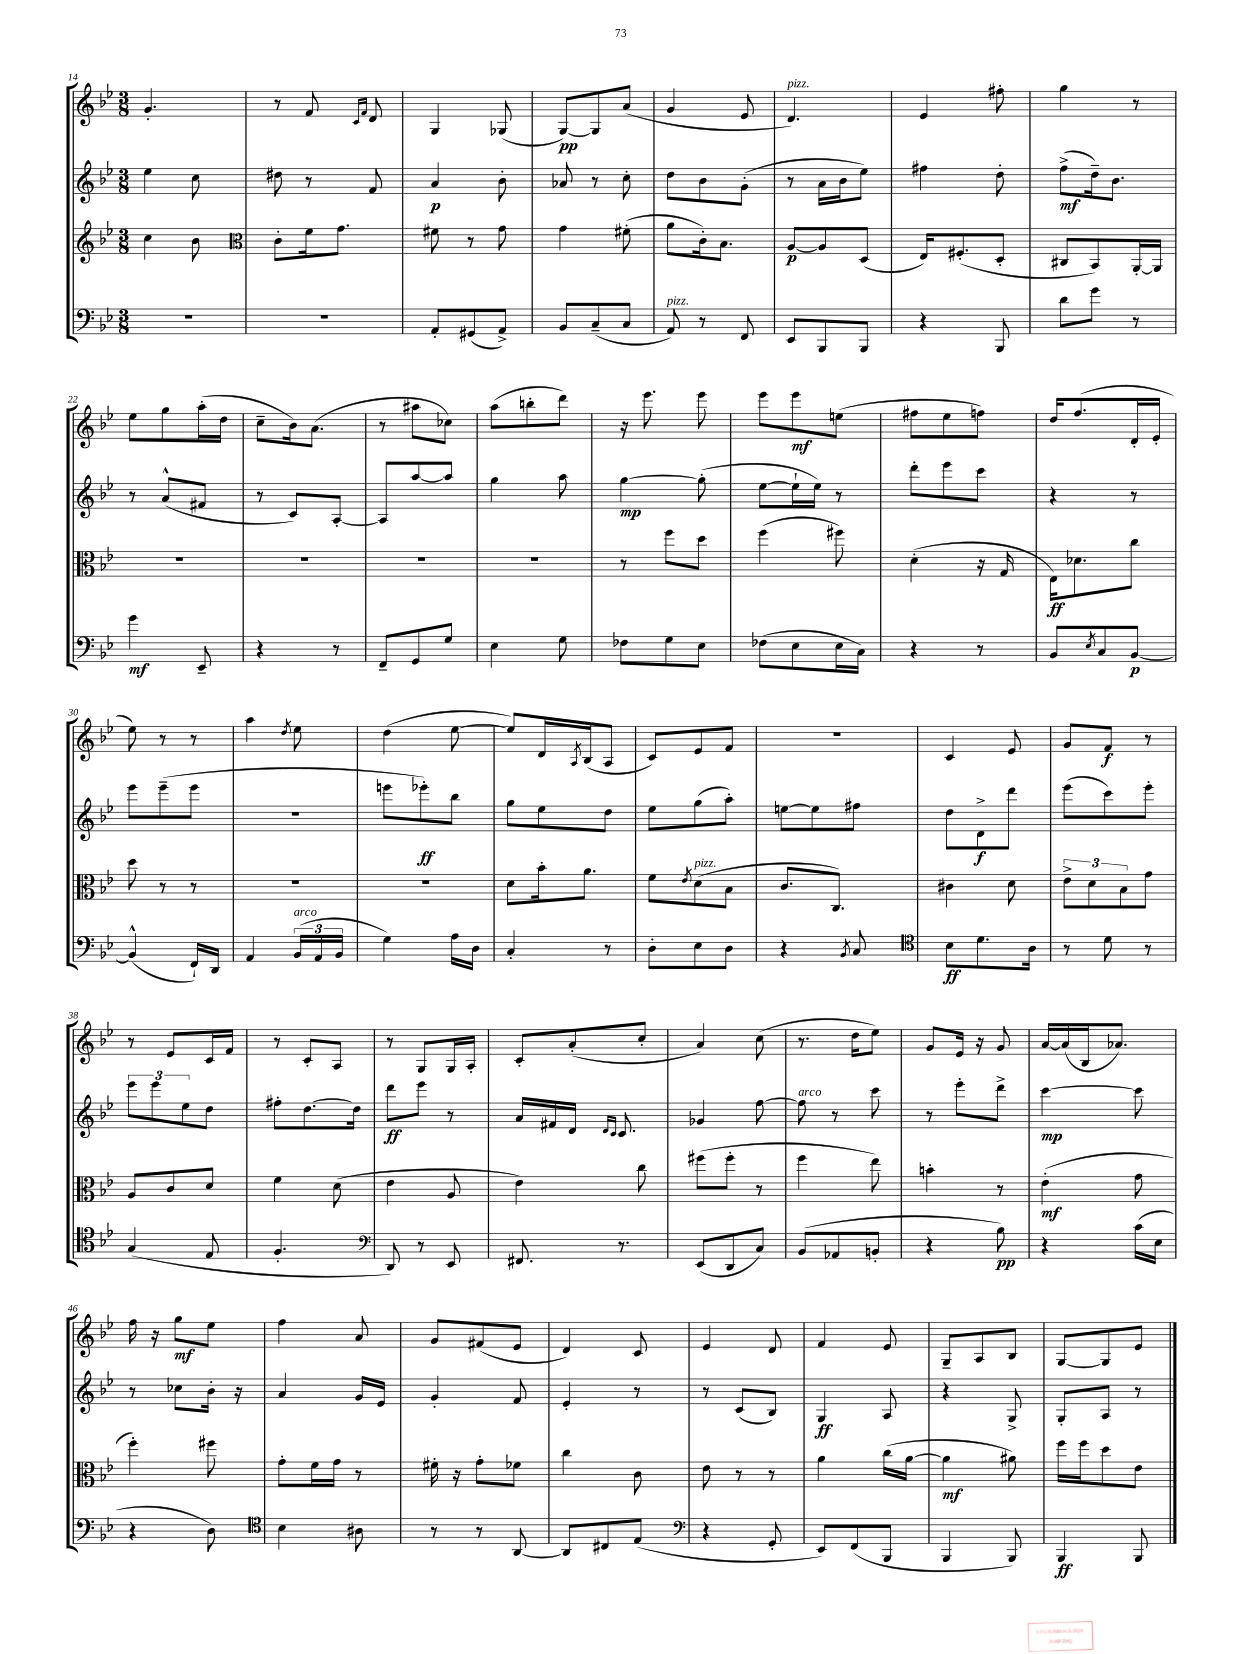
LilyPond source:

<<
\new StaffGroup <<
\new Staff = "s0" {
    \clef treble \key bes \major \numericTimeSignature \time 3/8
    g'4.-. |
    r8 f'8 \grace { c'16 f'16 } d'8 |
    g4 ges8( |
    g8~\pp) g8 a'8( |
    g'4 ees'8 |
    d'4.^\markup { \italic "pizz." }) |
    ees'4 fis''8-. |
    g''4 r8 |
    ees''8 g''8 a''16-.( d''16 |
    c''8-- bes'16) a'8.( |
    r8 ais''8 ces''8) |
    a''8( b''8-. d'''8) |
    r16 ees'''8. ees'''8 |
    ees'''8 ees'''8\mf e''8( |
    fis''8 ees''8 f''8) |
    d''16 f''8.( d'16-. ees'16-. |
    ees''8) r8 r8 |
    a''4 \acciaccatura { d''8 } ees''8 |
    d''4( ees''8~ |
    ees''8) d'16 \acciaccatura { a8 } bes16( a8 |
    c'8) ees'8 f'8 |
    R4. |
    c'4 ees'8 |
    g'8 f'8\f r8 |
    r8 ees'8 c'16 f'16 |
    r8 c'8-. a8 |
    r8 g8 g16 a16-. |
    c'8-. a'8-.( c''8-. |
    a'4) c''8( |
    r8. d''16 ees''8) |
    g'8 ees'16 r16 g'8 |
    a'16~ a'16( bes16 aes'8.) |
    f''16 r16 g''8\mf ees''8 |
    f''4 a'8 |
    g'8 fis'8( ees'8 |
    d'4) c'8 |
    ees'4 d'8 |
    f'4 ees'8 |
    g8-- a8 bes8 |
    g8~ g8 ees'8 \bar "|." |
}
\new Staff = "s1" {
    \clef treble \key bes \major \numericTimeSignature \time 3/8
    ees''4 c''8 |
    dis''8 r8 f'8 |
    a'4\p bes'8-. |
    aes'8 r8 c''8-. |
    d''8 bes'8 g'8-.( |
    r8 a'16 bes'16 ees''8) |
    fis''4 d''8-. |
    f''8->\mf( d''16--) bes'8. |
    r8 a'8-^( fis'8 |
    r8 c'8) a8~-. |
    a8 a''8~ a''8 |
    g''4 a''8 |
    g''4~\mp g''8-.( |
    ees''8~ ees''16-! ees''16) r8 |
    d'''8-. ees'''8 c'''8 |
    r4 r8 |
    ees'''8 ees'''8--( ees'''8 |
    R4. |
    e'''8 ees'''8-.\ff) bes''8 |
    g''8 ees''8 d''8 |
    ees''8 g''8( a''8-.) |
    e''8~ e''8 fis''8 |
    d''8 d'8->\f d'''8 |
    ees'''8( c'''8) ees'''8-. |
    \tuplet 3/2 { ees'''8 ees'''8 ees''8 } d''8 |
    fis''8-. d''8.~ d''16 |
    d'''8\ff ees'''8 r8 |
    a'16 fis'16 d'16 \grace { d'16 c'16 } c'8. |
    ges'4 f''8~ |
    f''8^\markup { \italic "arco" } r8 c'''8 |
    r8 ees'''8-. d'''8-> |
    c'''4~\mp c'''8 |
    r8 ces''8 bes'16-. r16 |
    a'4 g'16 ees'16 |
    g'4-. f'8 |
    ees'4-. r8 |
    r8 c'8( bes8) |
    g4\ff a8 |
    r4 g8-> |
    g8-. a8 r8 \bar "|." |
}
\new Staff = "s2" {
    \clef treble \key bes \major \numericTimeSignature \time 3/8
    c''4 bes'8 |
    \clef alto c'8-. f'16 g'8. |
    fis'8 r8 g'8 |
    g'4 fis'8-.( |
    a'8 c'16-.) bes8. |
    a8~\p a8 d8( |
    ees16) fis8.-.( d8-. |
    cis8 bes,8) a,16~-. a,16 |
    R4. |
    R4. |
    R4. |
    R4. |
    r8 f''8 d''8 |
    f''4( fis''8) |
    d'4-.( r16 g16 |
    ees16\ff) des'8. c''8 |
    d''8 r8 r8 |
    R4. |
    R4. |
    d'8 bes'16-. a'8. |
    f'8 \acciaccatura { ees'8 } d'8^\markup { \italic "pizz." }( bes8 |
    c'8. c8.) |
    cis'4 d'8 |
    \tuplet 3/2 { ees'8-> d'8 bes8 } g'8 |
    a8 c'8 d'8 |
    f'4 d'8( |
    ees'4 a8 |
    ees'4) c''8 |
    fis''8( fis''8-. r8 |
    f''4 ees''8) |
    b'4-. r8 |
    ees'4-.\mf( g'8 |
    f''4-.) fis''8 |
    g'8-. f'16 g'16 r8 |
    fis'16-. r16 g'8-. fes'8 |
    c''4 c'8 |
    ees'8 r8 r8 |
    a'4 c''16( a'16~ |
    a'4\mf ais'8) |
    f''16 f''16 d''8 ees'8 \bar "|." |
}
\new Staff = "s3" {
    \clef bass \key bes \major \numericTimeSignature \time 3/8
    R4. |
    R4. |
    a,8-. gis,8( a,8->) |
    bes,8 c8--( c8 |
    a,8^\markup { \italic "pizz." }) r8 f,8 |
    ees,8 bes,,8 bes,,8 |
    r4 bes,,8 |
    d'8 g'8 r8 |
    g'4\mf ees,8-- |
    r4 r8 |
    f,8-- g,8 g8 |
    ees4 g8 |
    fes8 g8 ees8 |
    fes8( ees8 ees16 c16) |
    r4 r8 |
    bes,8 \acciaccatura { ees8 } c8 bes,8~\p |
    bes,4-^( f,16-!) d,16 |
    a,4 \tuplet 3/2 { bes,16^\markup { \italic "arco" }( a,16 bes,16 } |
    g4) a16 d16 |
    c4-. r8 |
    d8-. ees8 d8 |
    r4 \acciaccatura { bes,8 } c8 |
    \clef tenor bes8\ff d'8. a16 |
    r8 d'8 r8 |
    g4( ees8 |
    f4.-. |
    \clef bass d,8) r8 ees,8 |
    fis,8. r8. |
    ees,8( d,8 c8) |
    bes,8( aes,8 b,8-. |
    r4 bes8\pp) |
    r4 c'16( ees16 |
    r4 d8) |
    \clef tenor bes4 ais8 |
    r8 r8 a,8~ |
    a,8 cis8 ees8( |
    \clef bass r4 g,8-. |
    ees,8) f,8( bes,,8 |
    bes,,4 bes,,8) |
    bes,,4\ff bes,,8 \bar "|." |
}
>>
>>
\layout { \context { \Score currentBarNumber = #14 } }
